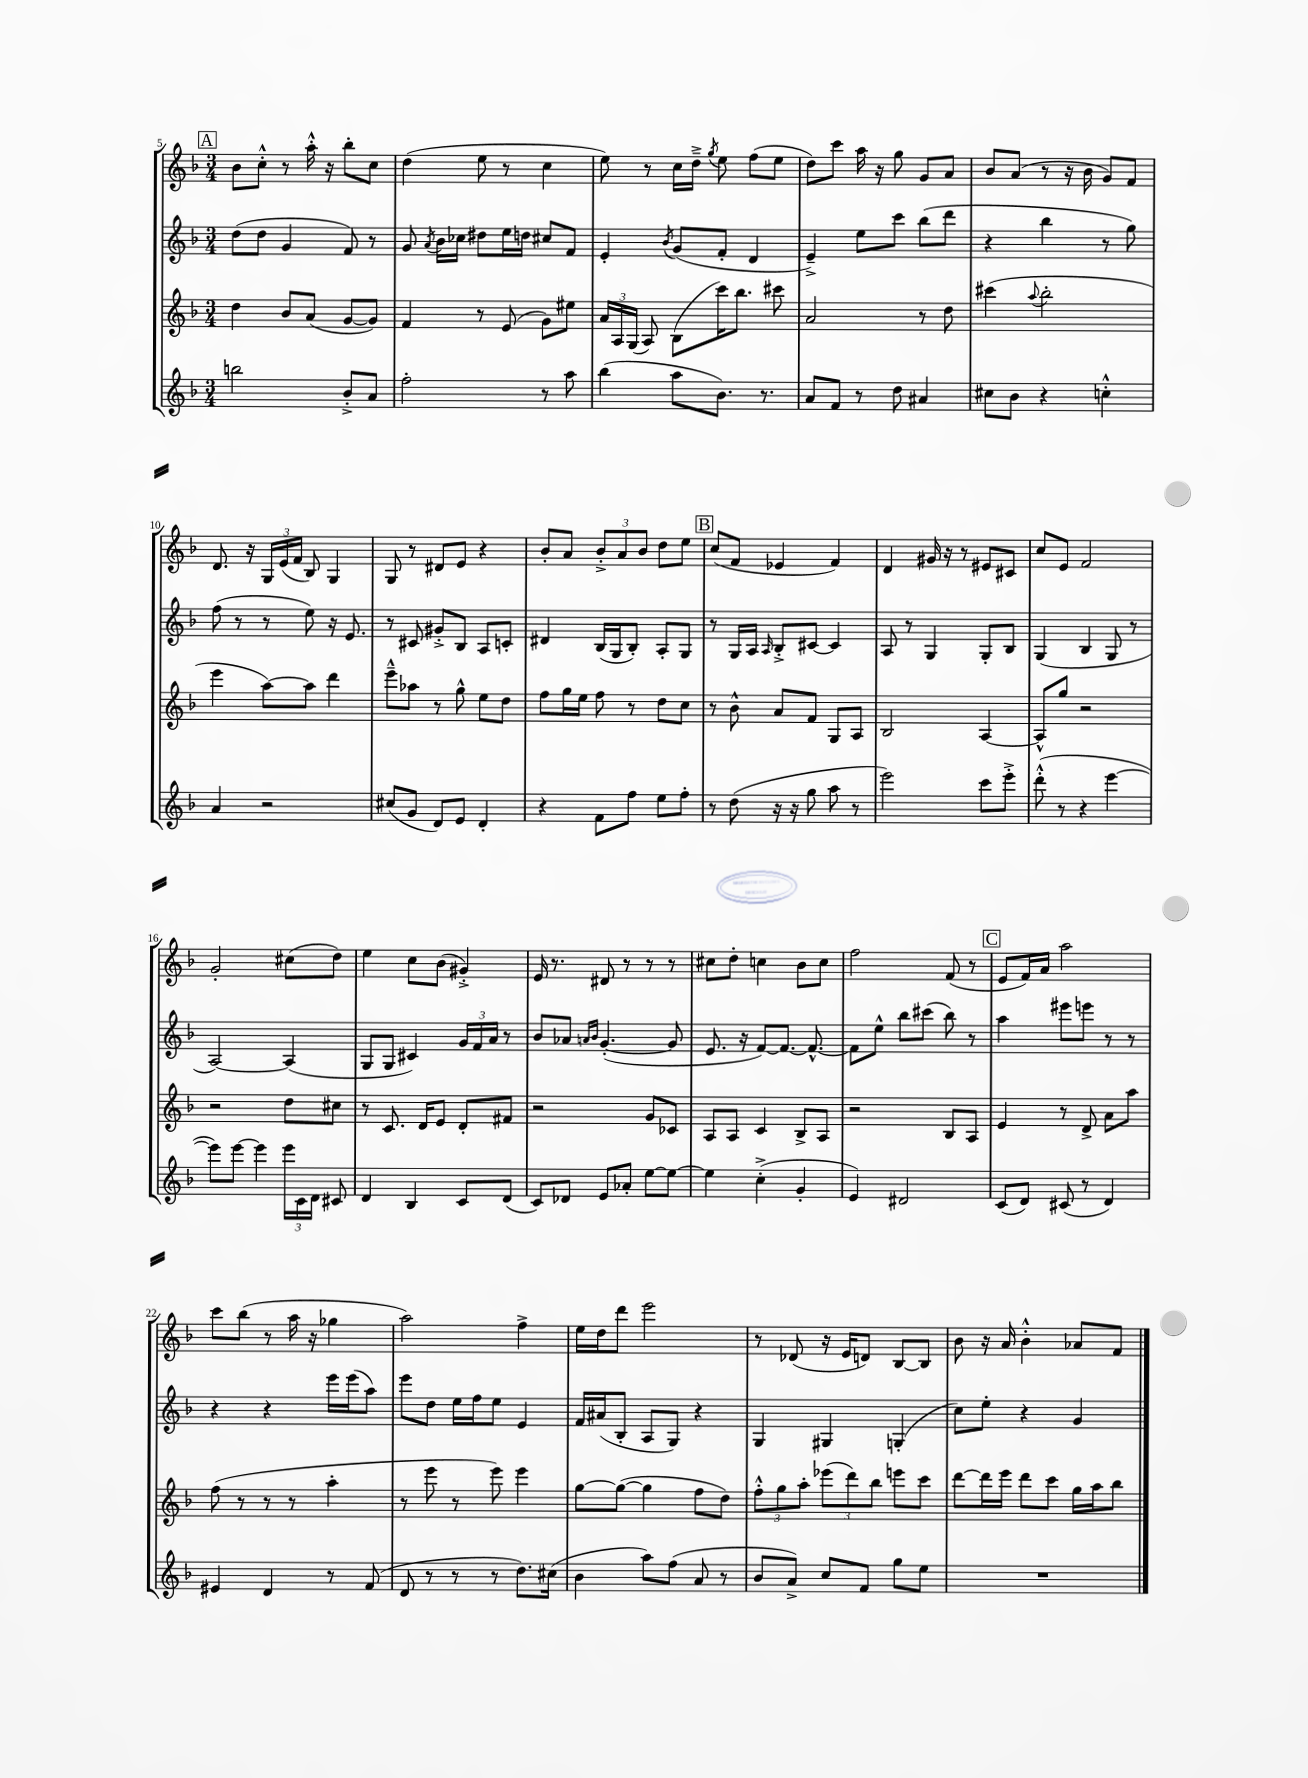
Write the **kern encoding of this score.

**kern	**kern	**kern	**kern
*staff4	*staff3	*staff2	*staff1
*clefG2	*clefG2	*clefG2	*clefG2
*k[b-]	*k[b-]	*k[b-]	*k[b-]
*M3/4	*M3/4	*M3/4	*M3/4
2bb	4dd	(8dd	8b-
.	.	8dd	8cc'^^
.	8b-	4g	8r
.	(8a	.	16aa'^^
.	.	.	16r
8b-'^	[8g	8f)	8bb-'
8a	8g])	8r	8cc
=	=	=	=
2ff'	4f	8g	(4dd
.	.	8qa	.
.	.	16b-	.
.	.	16cc-	.
.	8r	8dd#	8ee
.	(8e	16ee	8r
.	.	16dd	.
8r	8g)	8cc#	4cc
8aa	8ee#	8f	.
=	=	=	=
(4bb-	24a	4e'	8ee)
.	24A	.	.
.	(24G	.	.
.	8A)	.	8r
.	.	8qb-	.
8aa	(8B-	(8g	16cc
.	.	.	16dd~^
.	.	.	8qgg
8.b-)	16ccc)	8f'	8ee
.	8.bb-	.	.
.	.	4d	(8ff
8.r	.	.	.
.	8ccc#	.	8ee
=	=	=	=
8a	2a	4e~^)	8dd)
8f	.	.	8ccc
8r	.	8ee	16aa
.	.	.	16r
8dd	.	8ccc	8gg
4a#	8r	(8bb-	8g
.	8dd	8ddd	8a
=	=	=	=
8cc#	(4ccc#	4r	8b-
8b-	.	.	(8a
.	8qqaa	.	.
4r	2bb-'	4bb-	8r
.	.	.	16r
.	.	.	16b-
4cc'^^	.	8r	8g)
.	.	8gg)	8f
=	=	=	=
4a	4eee	(8ff	8.d
.	.	8r	.
.	.	.	16r
2r	[8aa)	8r	24G
.	.	.	(24e
.	.	.	24f
.	8aa]	8ee)	8B-)
.	4ddd	16r	4G
.	.	8.e	.
=	=	=	=
(8cc#	8eee~^^	8r	8G
8g	8aa-	8c#	8r
8d)	8r	8g#'^	8d#
8e	8gg^^	8B-	8e
4d'	8ee	8A	4r
.	8dd	8c'	.
=	=	=	=
4r	8ff	4d#	8b-'
.	16gg	.	8a
.	16ee	.	.
8f	8ff	(16B-	12b-'^
.	.	16G	.
.	.	.	12a
8ff	8r	8B-')	.
.	.	.	12b-
8ee	8dd	8A'	8dd
8ff'	8cc	8G	8ee
=	=	=	=
8r	8r	8r	(8cc
(8dd	8b-^^	16G	8f
.	.	16A	.
.	.	16qqA	.
16r	8a	8B-'^	4e-
16r	.	.	.
8gg	8f	[8c#	.
8aa	8G	4c#]	4f)
8r	8A	.	.
=	=	=	=
2eee)	2B-	8A	4d
.	.	8r	.
.	.	4G	16g#
.	.	.	16r
.	.	.	8r
8ccc	[4A	8G'	8e#
8eee'^	.	8B-	8c#
=	=	=	=
(8ddd'^^	8A^^]	(4G	8cc
8r	8gg	.	8e
4r	2r	4B-	2f
[4eee	.	8G	.
.	.	8r	.
=	=	=	=
8eee])	2r	[2A)	2g'
[8eee	.	.	.
4eee]	.	.	.
24eee	8dd	(4A]	(8cc#
24c	.	.	.
24d	.	.	.
8c#	8cc#	.	8dd)
=	=	=	=
4d	8r	8G	4ee
.	8.c	8G	.
4B-	.	4c#)	8cc
.	16d	.	.
.	8e	.	(8b-
8c	8d'	24g	4g#'^)
.	.	24f	.
.	.	24a	.
(8d	8f#	8r	.
=	=	=	=
8c)	2r	8b-	16e
.	.	.	8.r
8d-	.	8a-	.
.	.	16qqa	.
.	.	16qqb-	.
8e	.	([4.g'	8d#
8a-'	.	.	8r
[8ee	8g	.	8r
8ee_	8c-	8g]	8r
=	=	=	=
4ee]	8A	8.e	8cc#
.	8A	.	8dd'
.	.	16r	.
(4cc'^	4c	[8f)	4cc
.	.	8.f_	.
4g'	8B-^	.	8b-
.	.	8.f^^_	.
.	8A	.	8cc
=	=	=	=
4e)	2r	8f]	2ff
.	.	8ee^^	.
2d#	.	8bb-	.
.	.	(8ccc#	.
.	8B-	8bb-)	(8f
.	8A	8r	8r
=	=	=	=
(8c	4e	4aa	8e
8d)	.	.	16f)
.	.	.	16a
(8c#	8r	8eee#	2aa
8r	8d^	8eee	.
4d)	8a	8r	.
.	8aa	8r	.
=	=	=	=
4e#	(8ff	4r	8ccc
.	8r	.	(8bb-
4d	8r	4r	8r
.	8r	.	16aa
.	.	.	16r
8r	4aa'	16eee	4gg-
.	.	(16eee	.
(8f	.	8aa)	.
=	=	=	=
8d	8r	8eee	2aa)
8r	8eee	8dd	.
8r	8r	16ee	.
.	.	16ff	.
8r	8eee)	8ee	.
8.dd)	4eee	4e	4ff^
(16cc#	.	.	.
=	=	=	=
4b-	[8gg	16f	16ee
.	.	(16a#	16dd
.	(8gg_	8B-'	8ddd
8aa)	4gg]	8A	2eee
(8ff	.	8G)	.
8a	8ff	4r	.
8r	8dd)	.	.
=	=	=	=
8b-	12ff'^^	4G	8r
.	12gg	.	.
8a^)	.	.	(8d-
.	12aa'	.	.
8cc	(12eee-	4G#	16r
.	.	.	16e
.	12ddd)	.	.
8f	.	.	8d)
.	12bb-	.	.
8gg	8eee	(4G'	[8B-
8ee	8ccc	.	8B-]
=	=	=	=
2.r	[8ddd	8cc)	8b-
.	16ddd]	8ee'	16r
.	16eee	.	16a
.	8ddd	4r	4b-'^^
.	8ccc	.	.
.	16gg	4g	8a-
.	16aa	.	.
.	8bb-	.	8f
==	==	==	==
*-	*-	*-	*-
